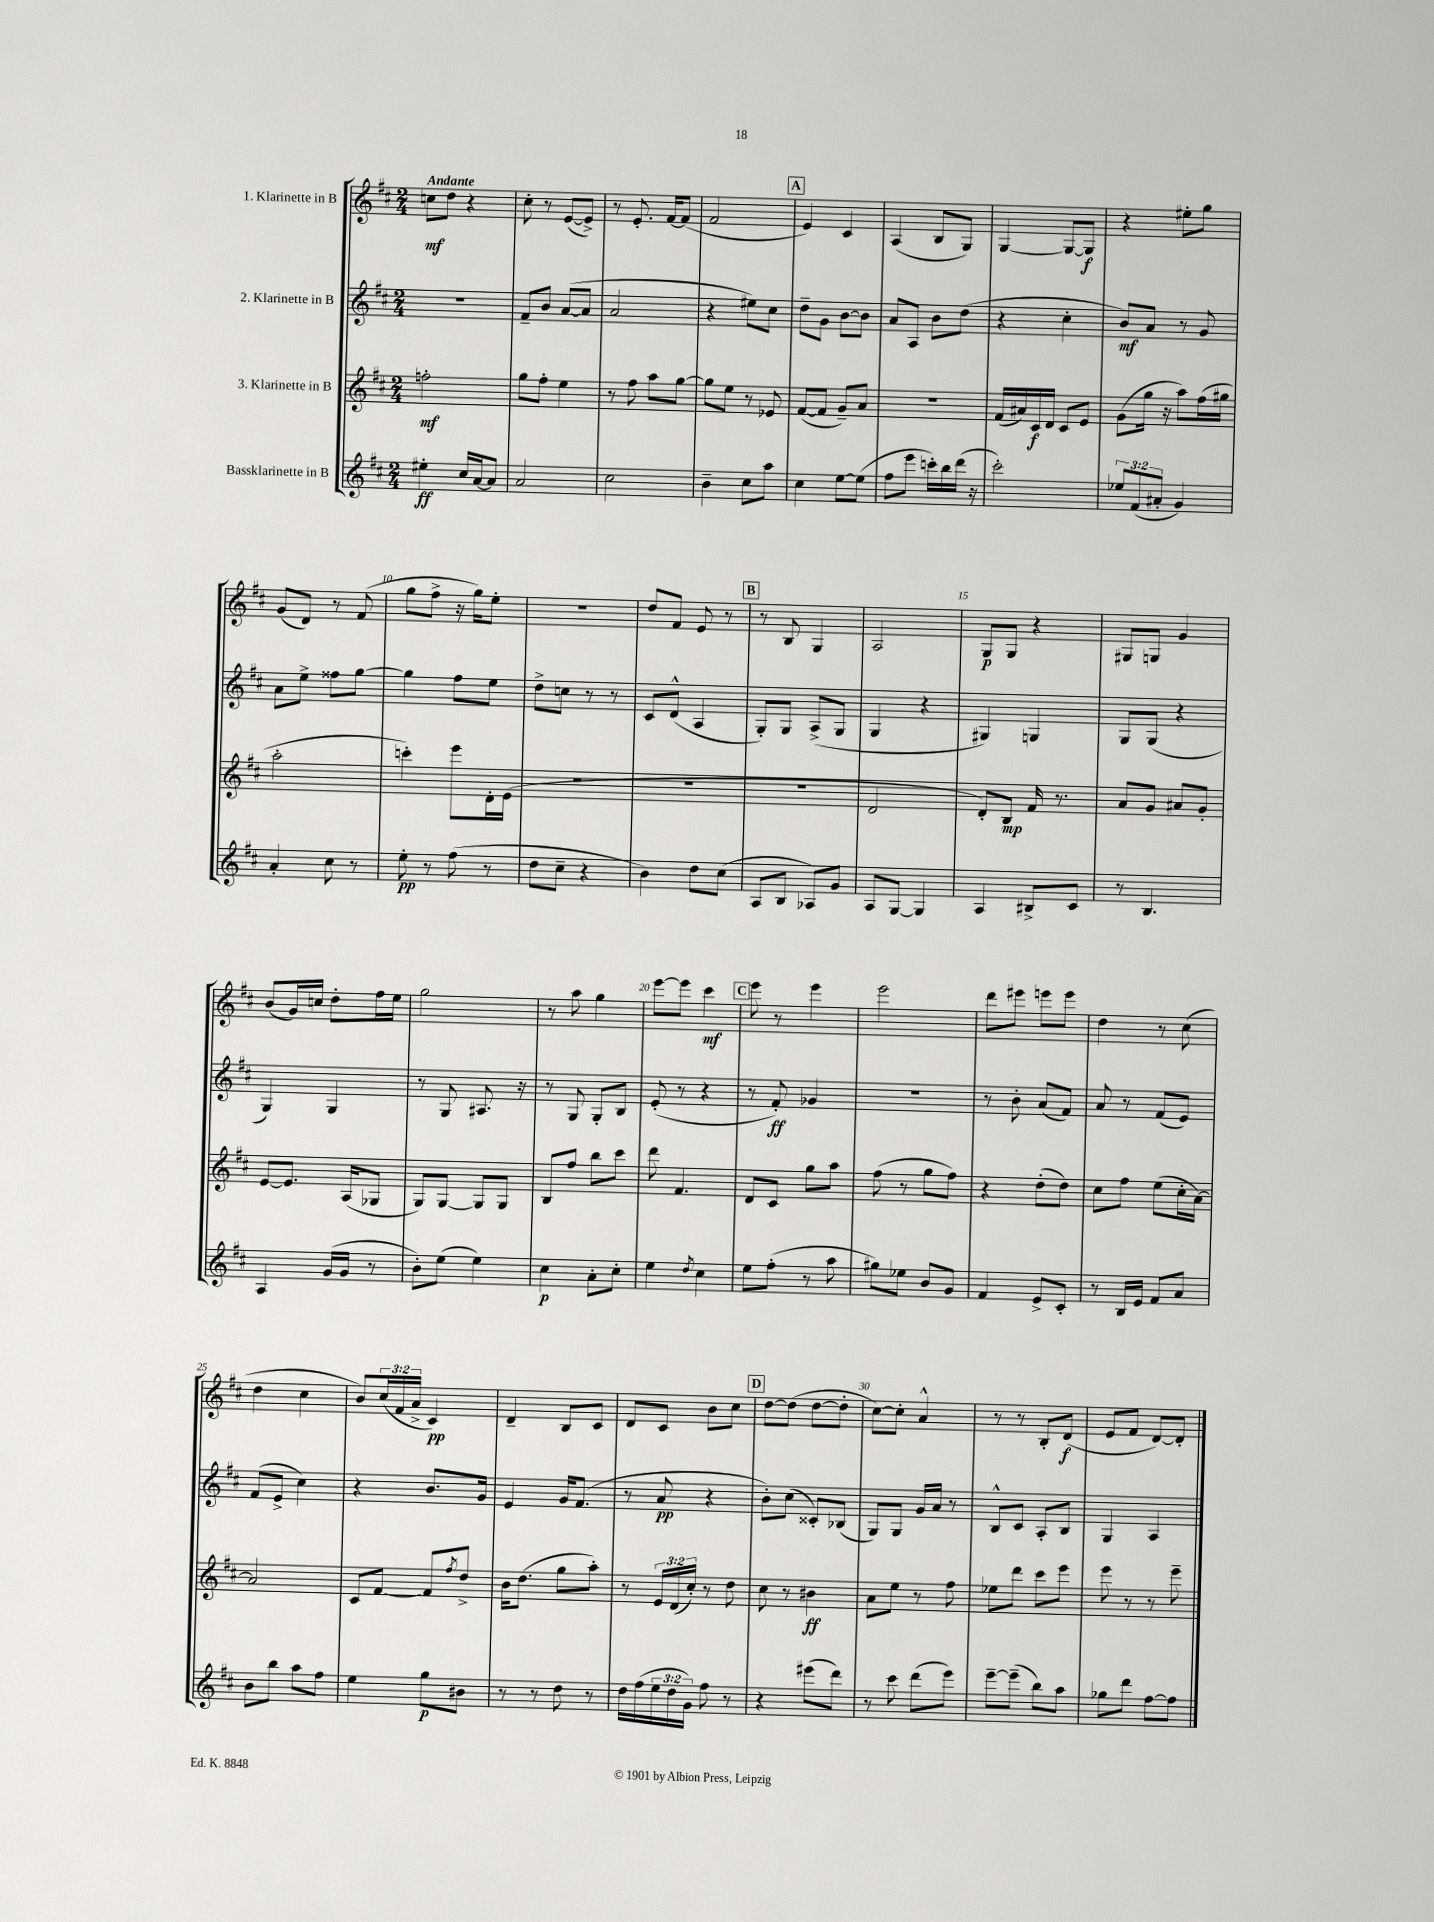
<<
\new StaffGroup <<
\new Staff = "s0" \with { instrumentName = "1. Klarinette in B" } {
    \clef treble \key d \major \numericTimeSignature \time 2/4 \override Staff.TupletNumber.text = #tuplet-number::calc-fraction-text \tempo "Andante"
    c''8\mf d''8 r4 |
    cis''8-. r8 e'8~( e'8->) |
    r8 e'8.-. fis'16~ fis'8( |
    fis'2 |
    \mark \markup { \box "A" } e'4) cis'4 |
    a4( b8 g8) |
    g4~ g8~ g8\f |
    r4 eis''8-. g''8 |
    g'8( d'8) r8 fis'8( |
    g''8 fis''8-> r16 g''16) e''8-. |
    R2 |
    d''8 fis'8 e'8 r8 |
    \mark \markup { \box "B" } r8 b8 g4 |
    a2 |
    g8\p g8 r4 |
    gis8 g8 g'4 |
    b'8( g'16) c''16 d''8-. fis''16 e''16 |
    g''2 |
    r8 a''8 g''4 |
    e'''8~ e'''8 cis'''4\mf |
    \mark \markup { \box "C" } e'''8 r8 e'''4 |
    e'''2 |
    d'''8 eis'''8 e'''8 e'''8 |
    d''4 r8 cis''8( |
    d''4 cis''4 |
    b'8) \tuplet 3/2 { cis''16( fis'16 a'16-> } cis'4\pp) |
    d'4-- b8 cis'8 |
    d'8 cis'8 b'8 cis''8 |
    \mark \markup { \box "D" } d''8~ d''8( d''8~ d''8-. |
    cis''8~) cis''8-. a'4-^ |
    r8 r8 b8-. d'8\f( |
    e'8 fis'8 d'8~) d'8-. \bar "|." |
}
\new Staff = "s1" \with { instrumentName = "2. Klarinette in B" } {
    \clef treble \key d \major \numericTimeSignature \time 2/4
    r2 |
    fis'8-- b'8 a'8~( a'8 |
    a'2 |
    r4 eis''8) cis''8 |
    \mark \markup { \box "A" } d''8-- g'8 b'8~ b'8 |
    a'8 a8 b'8 d''8( |
    r4 cis''4-. |
    b'8\mf) a'8 r8 g'8 |
    a'8 e''8-> fisis''8 g''8~ |
    g''4 fis''8 e''8 |
    d''8-> c''8 r8 r8 |
    cis'8 d'8-^( a4 |
    \mark \markup { \box "B" } g8-.) g8 a8->( g8 |
    g4 r4 |
    gis4) g4 |
    g8 g8( r4 |
    g4) g4 |
    r8 g8 ais8. r16 |
    r8 g8 g8-. b8 |
    e'8-.( r8 r4 |
    \mark \markup { \box "C" } r8 fis'8-.\ff) ges'4 |
    R2 |
    r8 b'8-. a'8( fis'8) |
    a'8 r8 fis'8( e'8) |
    fis'8( e'8-> cis''4) |
    r4 b'8. g'16 |
    e'4 g'16 fis'8.( |
    r8 a'8\pp r4 |
    \mark \markup { \box "D" } b'8-.) cis''8( cisis'8-.) bes8( |
    g8) g8 g'16 a'16 r8 |
    b8-^ cis'8 a8-. b8 |
    g4 a4 \bar "|." |
}
\new Staff = "s2" \with { instrumentName = "3. Klarinette in B" } {
    \clef treble \key d \major \numericTimeSignature \time 2/4 \override Staff.TupletNumber.text = #tuplet-number::calc-fraction-text
    f''2-.\mf |
    g''8 fis''8-. e''4 |
    r8 fis''8 a''8 g''8~ |
    g''8 e''8 r8 ees'8 |
    \mark \markup { \box "A" } fis'8~( fis'8 g'8--) a'8 |
    r2 |
    fis'16( ais'16) cis'16\f d'16 cis'8 e'8 |
    g'8( g''16 r16 a''8) fis''16( gis''16 |
    a''2-. |
    c'''4-.) e'''8 d'16-. e'16( |
    R2 |
    R2 |
    \mark \markup { \box "B" } R2 |
    d'2 |
    d'8-.) b8\mp fis'16 r8. |
    a'8 g'8 ais'8 g'8-. |
    e'8~ e'8. a16( ges8 |
    g8) g8~ g8 g8 |
    b8 fis''8 b''8 cis'''8 |
    d'''8 fis'4. |
    \mark \markup { \box "C" } d'8 cis'8 g''8 a''8 |
    fis''8( r8 g''8 fis''8) |
    r4 d''8-.( d''8) |
    cis''8 fis''8 e''8( cis''16-. a'16~) |
    a'2 |
    cis'8 fis'8~ fis'8 \acciaccatura { fis''8 } d''8-> |
    b'16 d''8.( g''8 a''8-.) |
    r8 \tuplet 3/2 { e'16 d'16( cis''16-.) } r8 d''8 |
    \mark \markup { \box "D" } cis''8 r8 bis'4\ff |
    a'8 e''8 r8 fis''8 |
    ees''8 d'''8 cis'''8 e'''8 |
    e'''8 r8 r8 e'''8-- \bar "|." |
}
\new Staff = "s3" \with { instrumentName = "Bassklarinette in B" } {
    \clef treble \key d \major \numericTimeSignature \time 2/4 \override Staff.TupletNumber.text = #tuplet-number::calc-fraction-text
    eis''4-.\ff cis''16 a'16~ a'8 |
    a'2 |
    cis''2 |
    b'4-- cis''8 a''8 |
    \mark \markup { \box "A" } cis''4 e''8~ e''8( |
    fis''8 e'''8 c'''16-.) b''16 d'''16( r16 |
    cis'''2-.) |
    \tuplet 3/2 { ees''8 fis'8( ais'8-. } g'4) |
    a'4-. cis''8 r8 |
    e''8-.\pp r8 fis''8( r8 |
    d''8 cis''8-- r4 |
    b'4) d''8 cis''8( |
    \mark \markup { \box "B" } a8 b8 aes8) g'8 |
    a8 g8~ g4 |
    a4 bis8-> cis'8 |
    r8 b4. |
    a4 g'16( g'16 r8 |
    b'8-.) e''8( e''4) |
    cis''4\p a'8-. cis''8-. |
    e''4 \acciaccatura { d''8 } cis''4 |
    \mark \markup { \box "C" } e''8 fis''8-.( r8 a''8 |
    gis''8) ees''8 b'8 g'8 |
    fis'4 e'8-> cis'8-. |
    r8 b16 e'16 fis'8 a'8 |
    b'8 b''8 a''8 fis''8 |
    e''4 g''8\p bis'8 |
    r8 r8 d''8 r8 |
    d''16 fis''16( \tuplet 3/2 { e''16 d''16 g'16) } fis''8 r8 |
    \mark \markup { \box "D" } r4 eis'''8( d'''8) |
    r8 cis'''8 d'''8( e'''8) |
    e'''8~-- e'''8--( b''8) a''8 |
    ges''8 d'''8 fis''8~ fis''8 \bar "|." |
}
>>
>>
\layout { \context { \Score \override BarNumber.break-visibility = ##(#f #t #t) barNumberVisibility = #(every-nth-bar-number-visible 5) } }
